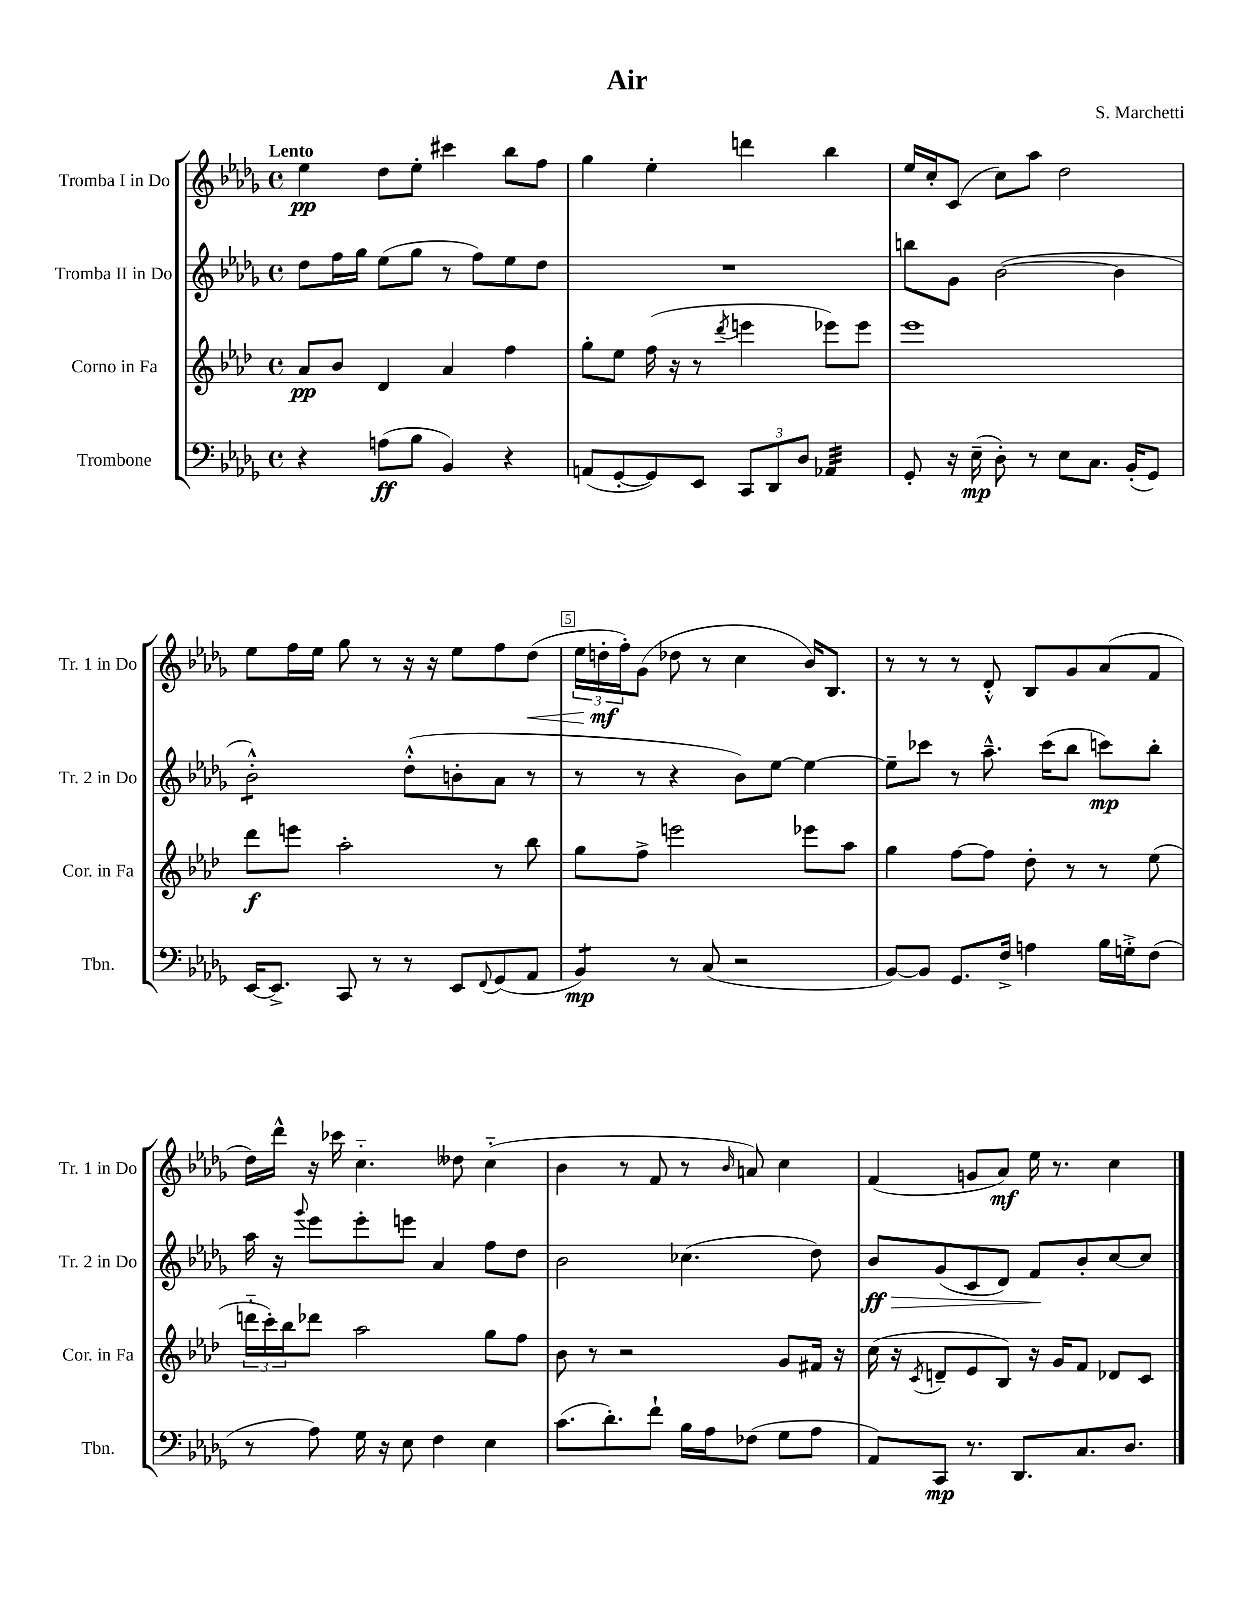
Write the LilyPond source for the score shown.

\header { title = "Air" composer = "S. Marchetti" }
<<
\new StaffGroup <<
\new Staff = "s0" \with { instrumentName = "Tromba I in Do" shortInstrumentName = "Tr. 1 in Do" } {
    \clef treble \key des \major \defaultTimeSignature \time 4/4 \tempo "Lento"
    ees''4\pp des''8 ees''8-. cis'''4 bes''8 f''8 |
    ges''4 ees''4-. d'''4 bes''4 |
    ees''16 c''16-. c'8( c''8) aes''8 des''2 |
    ees''8 f''16 ees''16 ges''8 r8 r16 r16 ees''8 f''8 des''8\<( |
    \tuplet 3/2 { ees''16 d''16-.\mf\! f''16-.) } ges'8( des''8 r8 c''4 bes'16) bes8. |
    r8 r8 r8 des'8-.-^ bes8 ges'8 aes'8( f'8 |
    des''16) des'''16-^ r16 ces'''16 c''4.-_ deses''8 c''4-_( |
    bes'4 r8 f'8 r8 \grace { bes'16 } a'8) c''4 |
    f'4( g'8 aes'8\mf) ees''16 r8. c''4 \bar "|." |
}
\new Staff = "s1" \with { instrumentName = "Tromba II in Do" shortInstrumentName = "Tr. 2 in Do" } {
    \clef treble \key des \major \defaultTimeSignature \time 4/4
    des''8 f''16 ges''16 ees''8( ges''8 r8 f''8) ees''8 des''8 |
    R1 |
    b''8 ges'8 bes'2~( bes'4 |
    bes'2:8-.-^) des''8-.-^( b'8-. aes'8 r8 |
    r8 r8 r4 bes'8) ees''8~ ees''4~ |
    ees''8-- ces'''8 r8 aes''8.---^ ces'''16( bes''8 c'''8\mp) bes''8-. |
    aes''16 r16 \appoggiatura { ges'''8 } ees'''8 ees'''8-. e'''8 aes'4 f''8 des''8 |
    bes'2 ces''4.( des''8) |
    bes'8\ff\> ges'8( c'8 des'8) f'8\! bes'8-. c''8~ c''8 \bar "|." |
}
\new Staff = "s2" \with { instrumentName = "Corno in Fa" shortInstrumentName = "Cor. in Fa" } {
    \clef treble \key aes \major \defaultTimeSignature \time 4/4
    aes'8\pp bes'8 des'4 aes'4 f''4 |
    g''8-. ees''8 f''16( r16 r8 \acciaccatura { des'''8 } e'''4 ees'''8) ees'''8 |
    ees'''1 |
    des'''8\f e'''8 aes''2-. r8 bes''8 |
    g''8 f''8-> e'''2 ees'''8 aes''8 |
    g''4 f''8~ f''8 des''8-. r8 r8 ees''8( |
    \tuplet 3/2 { d'''16-_ c'''16-.) bes''16 } des'''8 aes''2 g''8 f''8 |
    bes'8 r8 r2 g'8 fis'16 r16 |
    c''16( r16 \acciaccatura { c'8 } d'8-- ees'8 bes8) r16 g'16 f'8 des'8 c'8 \bar "|." |
}
\new Staff = "s3" \with { instrumentName = "Trombone" shortInstrumentName = "Tbn." } {
    \clef bass \key des \major \defaultTimeSignature \time 4/4
    r4 a8\ff( bes8 bes,4) r4 |
    a,8( ges,8~-. ges,8) ees,8 \tuplet 3/2 { c,8 des,8 des8 } aes,4:32 |
    ges,8-. r16 ees16--\mp( des8-.) r8 ees8 c8. bes,16-.( ges,8) |
    ees,16~ ees,8.-> c,8 r8 r8 ees,8 \appoggiatura { f,8 } ges,8( aes,8 |
    bes,4:8\mp) r8 c8( r2 |
    bes,8~) bes,8 ges,8. f16-> a4 bes16 g16-.-> f8( |
    r8 aes8) ges16 r16 ees8 f4 ees4 |
    c'8.( des'8.-.) f'8-! bes16 aes16 fes8( ges8 aes8 |
    aes,8) c,8\mp r8. des,8. c8. des8. \bar "|." |
}
>>
>>
\layout { \context { \Score \override BarNumber.break-visibility = ##(#f #t #t) barNumberVisibility = #(every-nth-bar-number-visible 5) \override BarNumber.stencil = #(make-stencil-boxer 0.1 0.3 ly:text-interface::print) } }
